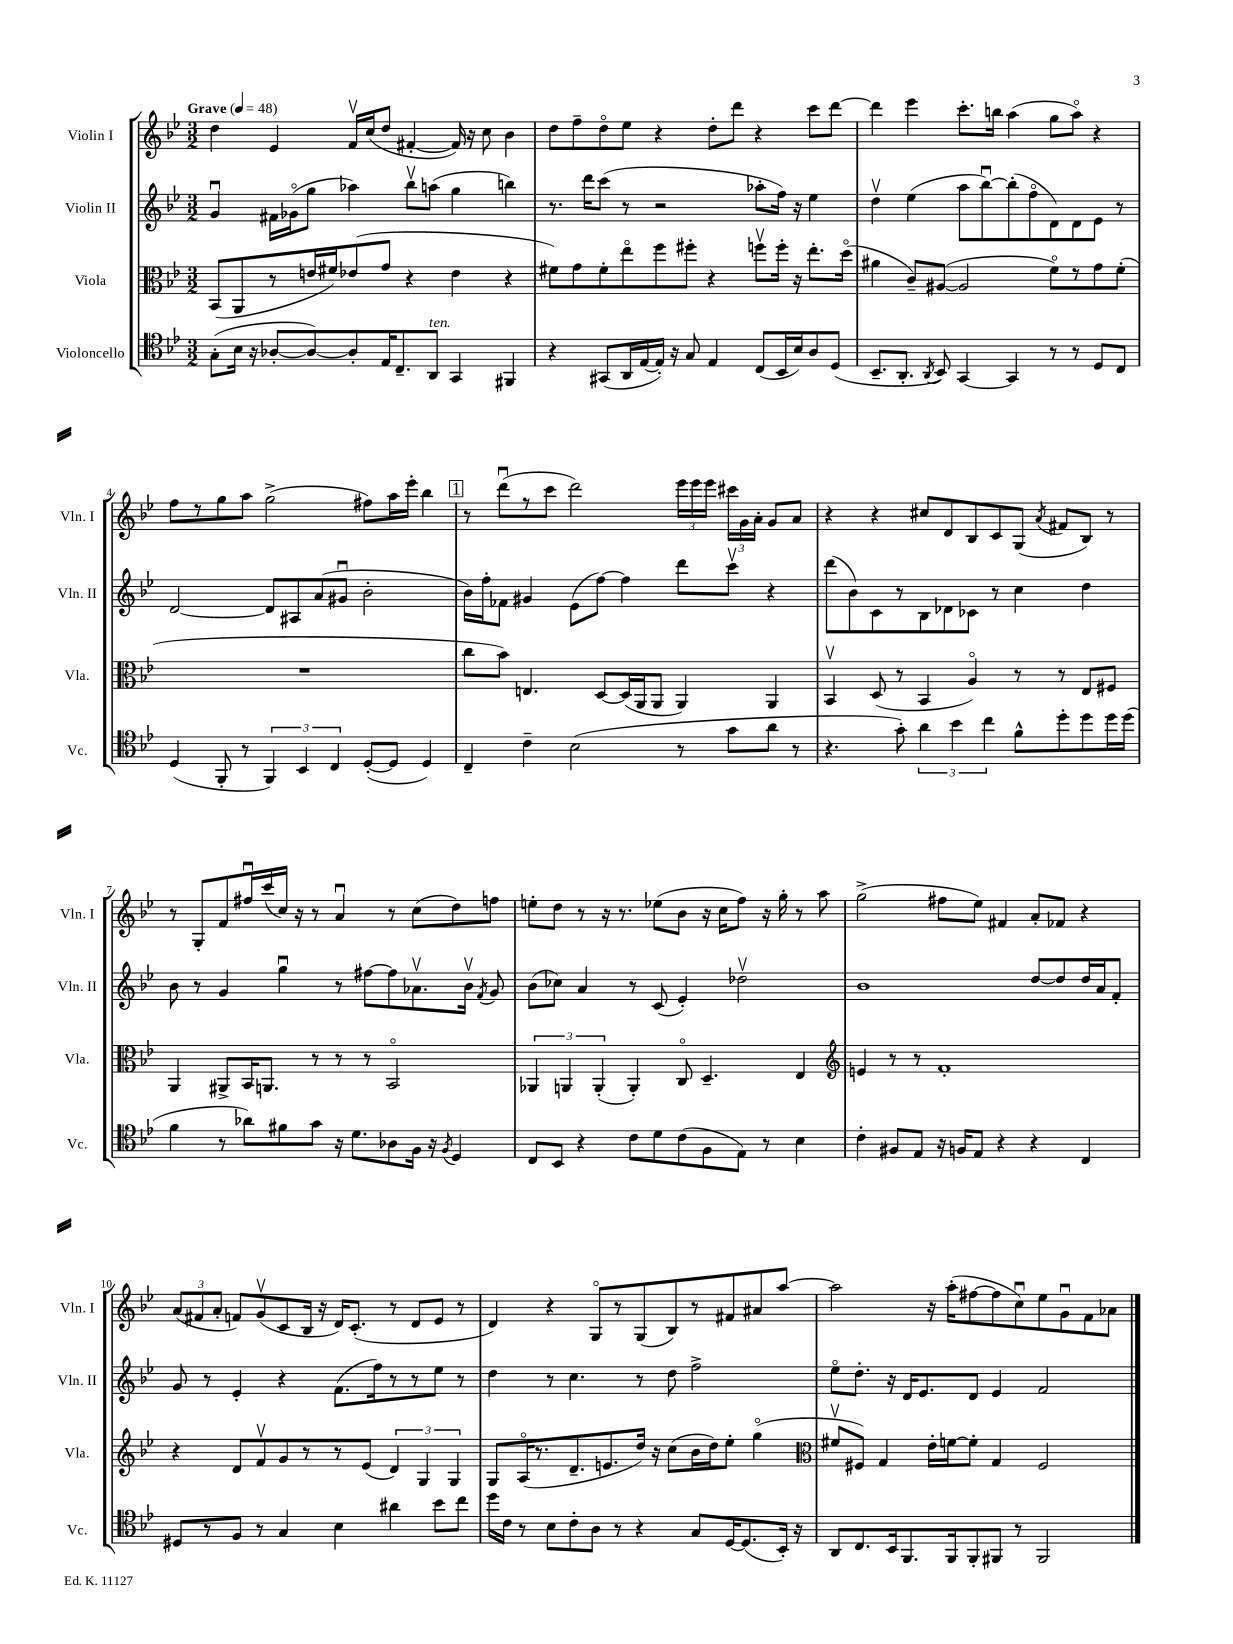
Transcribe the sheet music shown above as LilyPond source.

<<
\new StaffGroup <<
\new Staff = "s0" \with { instrumentName = "Violin I" shortInstrumentName = "Vln. I" } {
    \clef treble \key bes \major \numericTimeSignature \time 3/2 \tempo "Grave" 4 = 48
    \autoBeamOff d''4 ees'4 f'16[\upbow c''16( d''8] fis'4~-. fis'16) r16 c''8 bes'4 |
    d''8[ f''8-- d''8\flageolet ees''8] r4 d''8[-. d'''8] r4 c'''8[ d'''8]~ |
    d'''4 ees'''4 c'''8.[-. b''16] a''4( g''8[ a''8]\flageolet) r4 |
    f''8[ r8 g''8 a''8] g''2->( fis''8[) a''16 ees'''16]-. bes''4 |
    \mark \markup { \box "1" } r8 d'''8[\downbow( r8 c'''8] d'''2) \tuplet 3/2 { ees'''16[ ees'''16 ees'''16] } \tuplet 3/2 { cis'''16[ g'16 a'16]-. } g'8[ a'8] |
    r4 r4 cis''8[ d'8 bes8 c'8 g8]( \acciaccatura { a'8 } fis'8[ bes8]) r8 |
    r8 g8[-. f'8 fis''16\downbow c'''16( c''16]) r16 r8 a'4\downbow r8 c''8[( d''8) f''8] |
    e''8[-. d''8] r8 r16 r8. ees''8[( bes'8] r16 c''16[ f''8]) r16 g''16-. r8 a''8 |
    g''2->( fis''8[ ees''8]) fis'4 a'8[-. fes'8] r4 |
    \tuplet 3/2 { a'8[( fis'8 a'8]-. } f'8[) g'8\upbow( c'8 bes16] r16 d'16[) c'8.]-.( r8 d'8[ ees'8] r8 |
    d'4) r4 g8[\flageolet r8 g8( bes8) r8 fis'8 ais'8 a''8]~ |
    a''2 r16 a''16[-.( fis''8~ fis''8 c''8\downbow) ees''8 g'8\downbow f'8 aes'8] \bar "|." |
}
\new Staff = "s1" \with { instrumentName = "Violin II" shortInstrumentName = "Vln. II" } {
    \clef treble \key bes \major \numericTimeSignature \time 3/2
    \autoBeamOff g'4\downbow fis'16[ ges'16\flageolet( g''8] aes''4) bes''8[\upbow a''8]( g''4 b''4) |
    r8. d'''16[ c'''8]( r8 r2 aes''8[-. f''16]) r16 ees''4 |
    d''4\upbow ees''4( a''8[ bes''8~\downbow) bes''8-.( f''8\flageolet d'8) d'8 ees'8] r8 |
    d'2~ d'8[ ais8 a'8( gis'8]\downbow bes'2-. |
    \mark \markup { \box "1" } bes'16[) f''16-. fes'8] gis'4 ees'8[( f''8]~) f''4 d'''8[ c'''8]\upbow r4 |
    d'''8[( bes'8) c'8 r8 bes8 des'8 ces'8] r8 c''4 d''4 |
    bes'8 r8 g'4 g''4\downbow r8 fis''8[~ fis''8 aes'8.\upbow bes'16]\upbow \acciaccatura { f'8 } g'8 |
    bes'8[( ces''8]) a'4 r8 c'8( ees'4-.) des''2\upbow |
    bes'1 d''8[~ d''8 d''16 a'16 f'8]-. |
    g'8 r8 ees'4-. r4 f'8.[( f''16) r8 r8 ees''8] r8 |
    d''4 r8 c''4. r8 d''8 f''2-> |
    ees''8[\flageolet d''8.]-. r16 d'16[ ees'8. d'8] ees'4 f'2 \bar "|." |
}
\new Staff = "s2" \with { instrumentName = "Viola" shortInstrumentName = "Vla." } {
    \clef alto \key bes \major \numericTimeSignature \time 3/2
    \autoBeamOff bes,8[( a,8 r8 e'16 fis'16) ees'8( g'8] r4 ees'4 r4 |
    fis'8[) g'8 fis'8-. ees''8\flageolet f''8 fis''8]-. r4 f''8[\upbow f''16]-. r16 ees''8.[-. d''16]\flageolet( |
    ais'4 c'8[--) ais8]~( ais2 f'8[\flageolet) r8 g'8 f'8]-.( |
    R1. |
    \mark \markup { \box "1" } c''8[ bes'8]) e4. d8[~ d16( a,16 a,8] a,4) a,4 |
    bes,4\upbow d8( r8 bes,4 a4\flageolet) r8 r8 ees8[ fis8] |
    a,4 ais,8[-> bes,16 a,8.] r8 r8 r8 bes,2\flageolet |
    \tuplet 3/2 { aes,4 a,4 a,4-.( } a,4-.) c8\flageolet d4.-- ees4 |
    \clef treble e'4 r8 r8 f'1-. |
    r4 d'8[ f'8\upbow g'8 r8 r8 ees'8]( \tuplet 3/2 { d'4) g4 g4 } |
    g8[ a16\flageolet( r8. d'8.-- e'8. d''16]) r16 c''8[( bes'16 d''16) ees''8]-. g''4\flageolet( |
    \clef alto fis'8[\upbow fis8]) g4 ees'16[-. f'16~ f'8]-. g4 fis2 \bar "|." |
}
\new Staff = "s3" \with { instrumentName = "Violoncello" shortInstrumentName = "Vc." } {
    \clef tenor \key bes \major \numericTimeSignature \time 3/2
    \autoBeamOff g8[-.( bes16] r16 aes8[~-. aes8~) aes8-. ees16 c8.-- a,8]^\markup { \italic "ten." } g,4 fis,4 |
    r4 gis,8[( a,16 ees16~ ees16]-.) r16 g8 ees4 c8[( bes,16 bes16) a8 d8]( |
    bes,8.[-- a,8.]-. \acciaccatura { a,8 } bes,8) g,4~ g,4 r8 r8 d8[ c8] |
    d4( f,8-. r8 \tuplet 3/2 { f,4) bes,4 c4 } d8[~-.( d8] d4) |
    \mark \markup { \box "1" } c4-- c'4-- bes2( r8 g'8[ a'8] r8 |
    r4. g'8-.) \tuplet 3/2 { a'4 bes'4 c''4 } f'8[-^ d''8-. d''8 d''16 d''16]( |
    f'4 r8 aes'8[) fis'8 g'8] r16 d'8.[ aes8 f16] r16 \acciaccatura { f8 } d4 |
    c8[ bes,8] r4 c'8[ d'8 c'8( f8 ees8]) r8 bes4 |
    c'4-. fis8[ ees8] r16 f16[ ees8] r4 r4 c4 |
    dis8[ r8 f8] r8 g4 bes4 ais'4 bes'8[ c''8] |
    d''16[ c'16] r8 bes8[ c'8-. a8] r8 r4 g8[ d16~ d8.( bes,16]-.) r16 |
    a,8[ c8. bes,16 f,8. f,16 f,8-. fis,8] r8 fis,2 \bar "|." |
}
>>
>>
